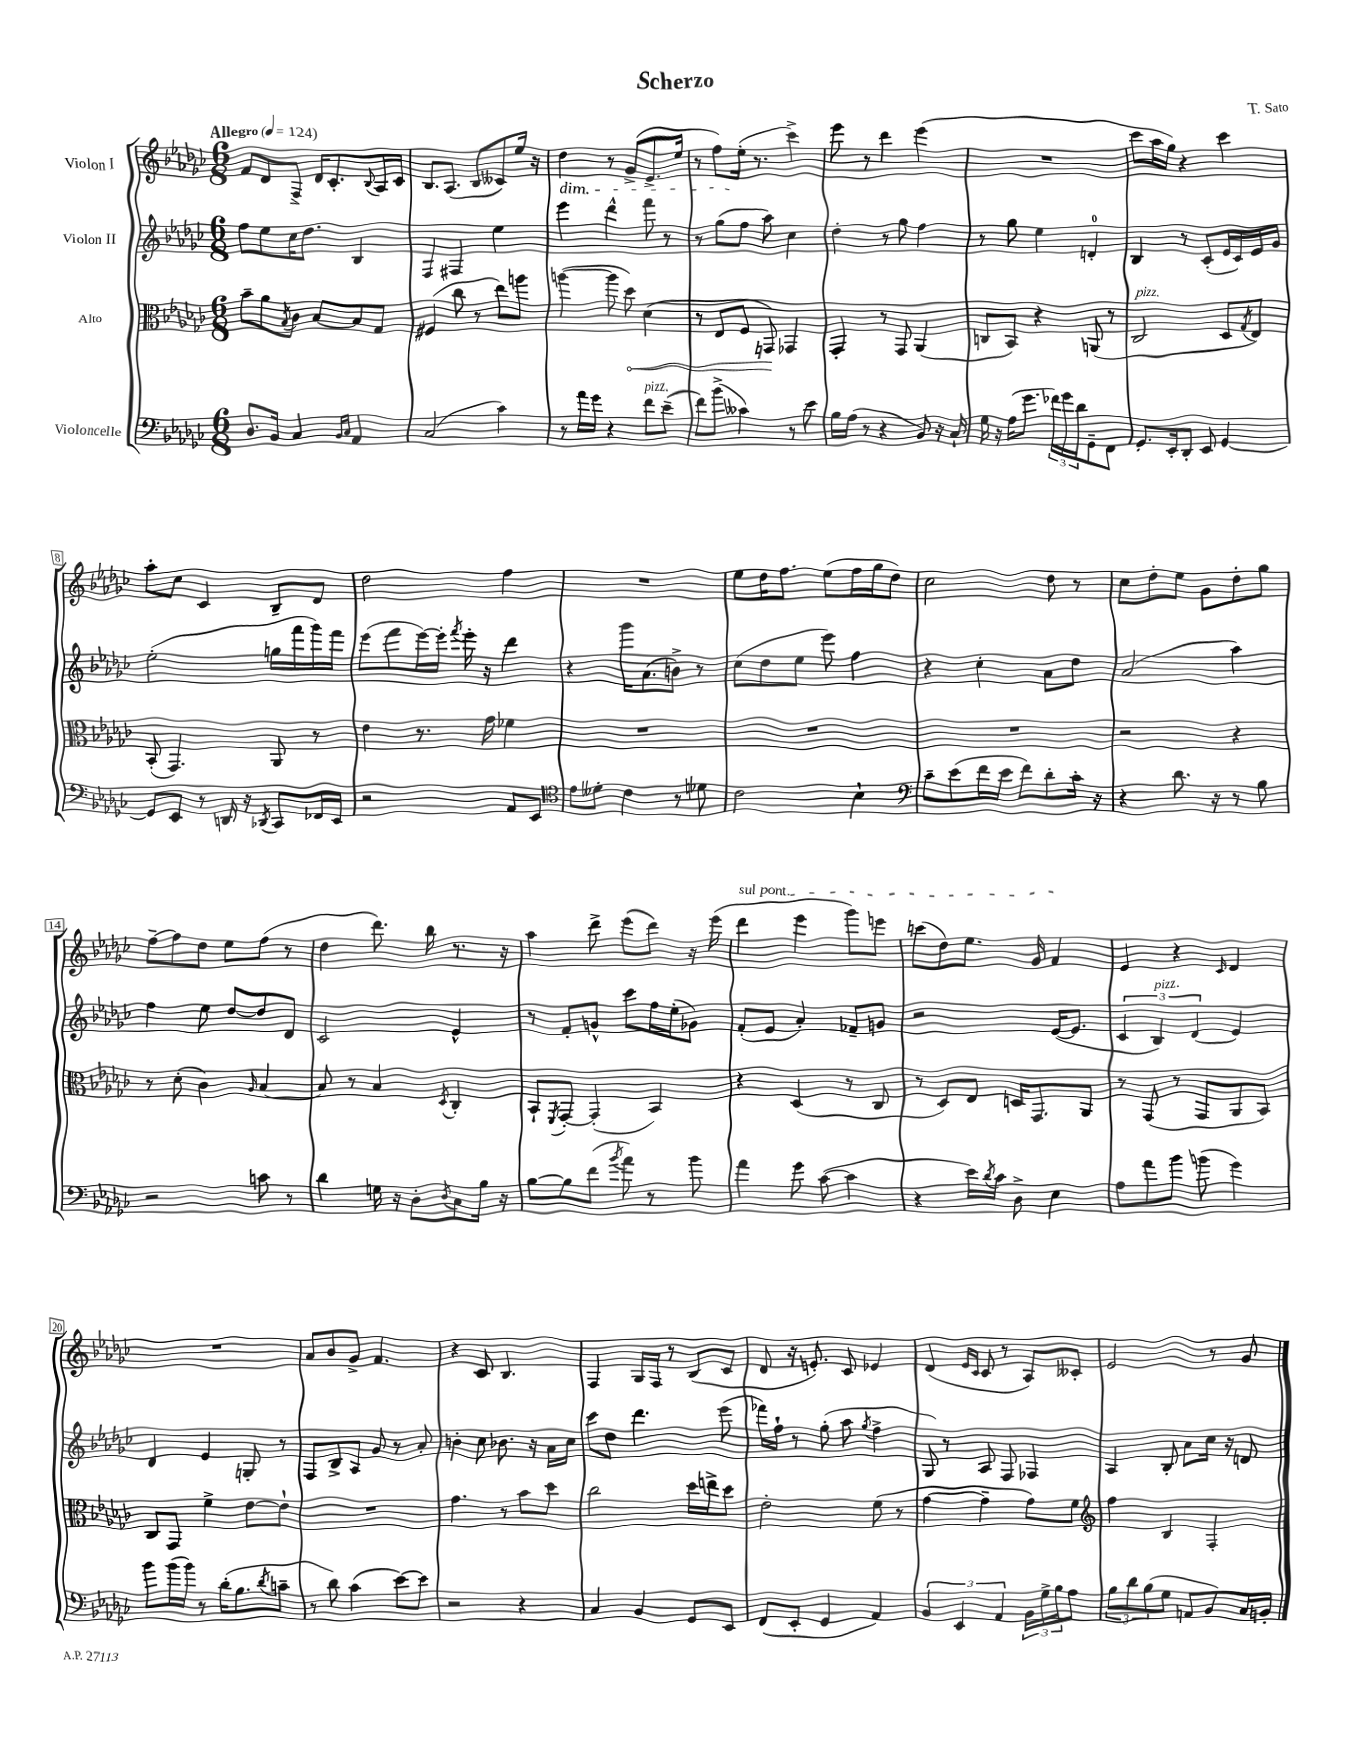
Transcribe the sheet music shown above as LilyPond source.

\header { title = "Scherzo" composer = "T. Sato" }
<<
\new StaffGroup <<
\new Staff = "s0" \with { instrumentName = "Violon I" } {
    \clef treble \key ges \major \numericTimeSignature \time 6/8 \tempo "Allegro" 4 = 124
    f'8 des'8 f8-> des'16 ces'8.-. \appoggiatura { bes8 } aes16 ces'16 |
    bes8. aes8.( bes8 ceses'8) ees''16 r16 |
    des''4\dim r8 ges'8->( ees'8.-> ees''16 |
    r8 f''8) ees''16-.\!( r8. ces'''4->) |
    ees'''8 r8 des'''4 ees'''4( |
    R2. |
    ces'''8 aes''16 ges''16) r4 ces'''4 |
    aes''8-. ces''8 ces'4 bes8-- des'8 |
    des''2 f''4 |
    R2. |
    ees''8 des''16 f''8. ees''8( f''16 ges''16 des''8) |
    ces''2 des''8 r8 |
    ces''8 des''8-. ees''8 ges'8 des''8-. ges''8 |
    f''8~-- f''8 des''8 ees''8 f''8( r8 |
    des''4 des'''8.) bes''16 r8. r16 |
    aes''4 des'''8-> ees'''8( des'''8) r16 ees'''16( |
    \once \override TextSpanner.bound-details.left.text = \markup { \italic "sul pont." } des'''4\startTextSpan ees'''4 ges'''8) e'''8 |
    c'''8( des''8) ees''8. ges'16 f'4\stopTextSpan |
    ees'4 r4 \grace { ces'16 } des'4 |
    R2. |
    aes'8 bes'8 ges'8-> f'4. |
    r4 ces'8 bes4. |
    f4 ges16 f16 r8 bes8( ces'8 |
    des'8 r16 e'8.-.) ces'8 ees'4 |
    des'4( \grace { ees'16 ces'16 } ces'8 r8 aes8) ceses'8-. |
    ees'2 r8 ges'8 \bar "|." |
}
\new Staff = "s1" \with { instrumentName = "Violon II" } {
    \clef treble \key ges \major \numericTimeSignature \time 6/8
    f''8 ees''8 ces''16 des''8. bes4 |
    f4 fis4 ees''4 |
    ees'''4 des'''4-^ f'''8 r8 |
    r8 ges''8( f''8 aes''8) ces''4 |
    des''4-. r8 ges''8 f''4 |
    r8 ges''8 ees''4 d'4-0-. |
    bes4 r8 ces'8-.( ees'16 ces'16) ees'16 ges'16 |
    ees''2-.( g''16 f'''16 ges'''16) f'''16 |
    ees'''8( f'''8 ees'''16~) ees'''16-. \acciaccatura { f'''8 } ees'''16-. r16 des'''4 |
    r4 ges'''16 aes'8.( b'8->) r8 |
    ces''8( des''8 ees''8 ees'''8) f''4 |
    r4 ces''4-. aes'8 des''8 |
    aes'2( aes''4) |
    f''4 ees''8 des''8~ des''8 des'8 |
    ces'2 ees'4-^ |
    r8 f'8-. g'8-^ ces'''8 f''16 ees''16-.( ges'8) |
    f'8-.( ees'8 aes'4-.) fes'8-- g'8 |
    r2 ees'16~( ees'8. |
    \tuplet 3/2 { ces'4 bes4^\markup { \italic "pizz." }) des'4( } ees'4) |
    des'4 ees'4 g8-. r8 |
    f8 bes8-> aes8 ges'8 r8 aes'8-. |
    b'4-. ces''8 bes'8. r16 aes'16 ces''16 |
    ces'''8 des''8 des'''4. ees'''8( |
    fes'''16) f''16-! r8 ges''8-.( aes''8 \acciaccatura { ges''8 } f''4-> |
    ges8) r8 aes8 f8 fes4 |
    aes4 bes8-. aes'8 ces''16 r16 d'8 \bar "|." |
}
\new Staff = "s2" \with { instrumentName = "Alto" } {
    \clef alto \key ges \major \numericTimeSignature \time 6/8
    bes'8-- aes'8 \acciaccatura { bes8 } ces'8 bes8~ bes8 ges8 |
    fis4( ces''8 r8 ees''8) a''8 |
    a''4~( a''8 \once \override Hairpin.circled-tip = ##t des''8\<) des'4( |
    r8 ees8 f8 g,8\!) ges,4 |
    ges,4-. r8 ges,8 aes,4( |
    c8 bes,8) r4 a,8( r8 |
    ces2^\markup { \italic "pizz." } des8 \acciaccatura { ges8 } ees8) |
    bes,8-.( ges,4.) aes,8 r8 |
    ees'4 r8. ges'16 fes'4 |
    R2. |
    R2. |
    R2. |
    r2 r4 |
    r8 des'8-.( ces'4) \grace { aes16 } bes4~ |
    bes8 r8 bes4 \acciaccatura { des8 } ces4-. |
    bes,8-! \acciaccatura { f,8 } ges,8~-. ges,4-.( bes,4) |
    r4 des4( r8 ces8 |
    r8 des8) ees8 d16 ges,8. aes,8 |
    r8 ges,8( r8 ges,8 aes,8 bes,8) |
    ces8 ges,8 f'4-> ees'8~ ees'8-! |
    R2. |
    ges'4. r8 bes'8 des''8 |
    ces''2 des''16 e''16-> des''8 |
    ees'2-. f'8( r8 |
    ges'4~ ges'4-- ges'8) f'8 |
    \clef treble f''4 bes4 f4-. \bar "|." |
}
\new Staff = "s3" \with { instrumentName = "Violoncelle" } {
    \clef bass \key ges \major \numericTimeSignature \time 6/8
    des8. bes,16 ces4 \grace { bes,16 ces16 } aes,4 |
    ces2( ces'4) |
    r8 aes'16 ges'16 r4 f'8^\markup { \italic "pizz." } ees'8--( |
    f'8) bes'8->( ceses'4) r8 ees'8 |
    bes16 aes16( r8 r4 bes,8) r16 ces16-! |
    ges16 r16 aes16( ges'8. \tuplet 3/2 { fes'16) ges'16 des'16 } ges,8-- f,8 |
    ges,8.-. ees,16-. des,8-. ees,8 ges,4~ |
    ges,8 ees,8 r8 d,16 r16 \acciaccatura { des,8 } ces,8 fes,16 ees,16 |
    r2 aes,8 ees,8 |
    \clef tenor ees'8 deses'8-. ces'4 r8 des'8 |
    ces'2 bes4-! |
    \clef bass ces'8-- ees'8( f'16 ees'16 f'8) des'8-. ces'16-. r16 |
    r4 des'8. r16 r8 bes8 |
    r2 c'8 r8 |
    des'4 g16 r16 des8-. \acciaccatura { des8 } ces8 bes16 r16 |
    bes8~ bes8 f'8( \acciaccatura { bes'8 } aes'8) r8 bes'8 |
    aes'4 ges'8 ces'8~( ces'4 |
    r4 ees'16) \acciaccatura { des'8 } ces'16 des8-> ees4 |
    aes8 aes'8 bes'8 b'8( ges'4) |
    bes'8 bes'16( bes'16) r8 des'16-.( bes8. \acciaccatura { des'8 } c'8-- |
    r8 des'8) ces'4( ees'8~) ees'8 |
    r2 r4 |
    ces4 bes,4 ges,8 ees,8 |
    f,8( ees,8-. ges,4 aes,4) |
    \tuplet 3/2 { bes,4 ees,4 aes,4 } \tuplet 3/2 { bes,16 ges16-> bes16 } aes8 |
    \tuplet 3/2 { bes8 des'8 bes8( } ges8 a,8 bes,8) ces16 b,16-. \bar "|." |
}
>>
>>
\layout { \context { \Score \override BarNumber.stencil = #(make-stencil-boxer 0.1 0.3 ly:text-interface::print) } }
